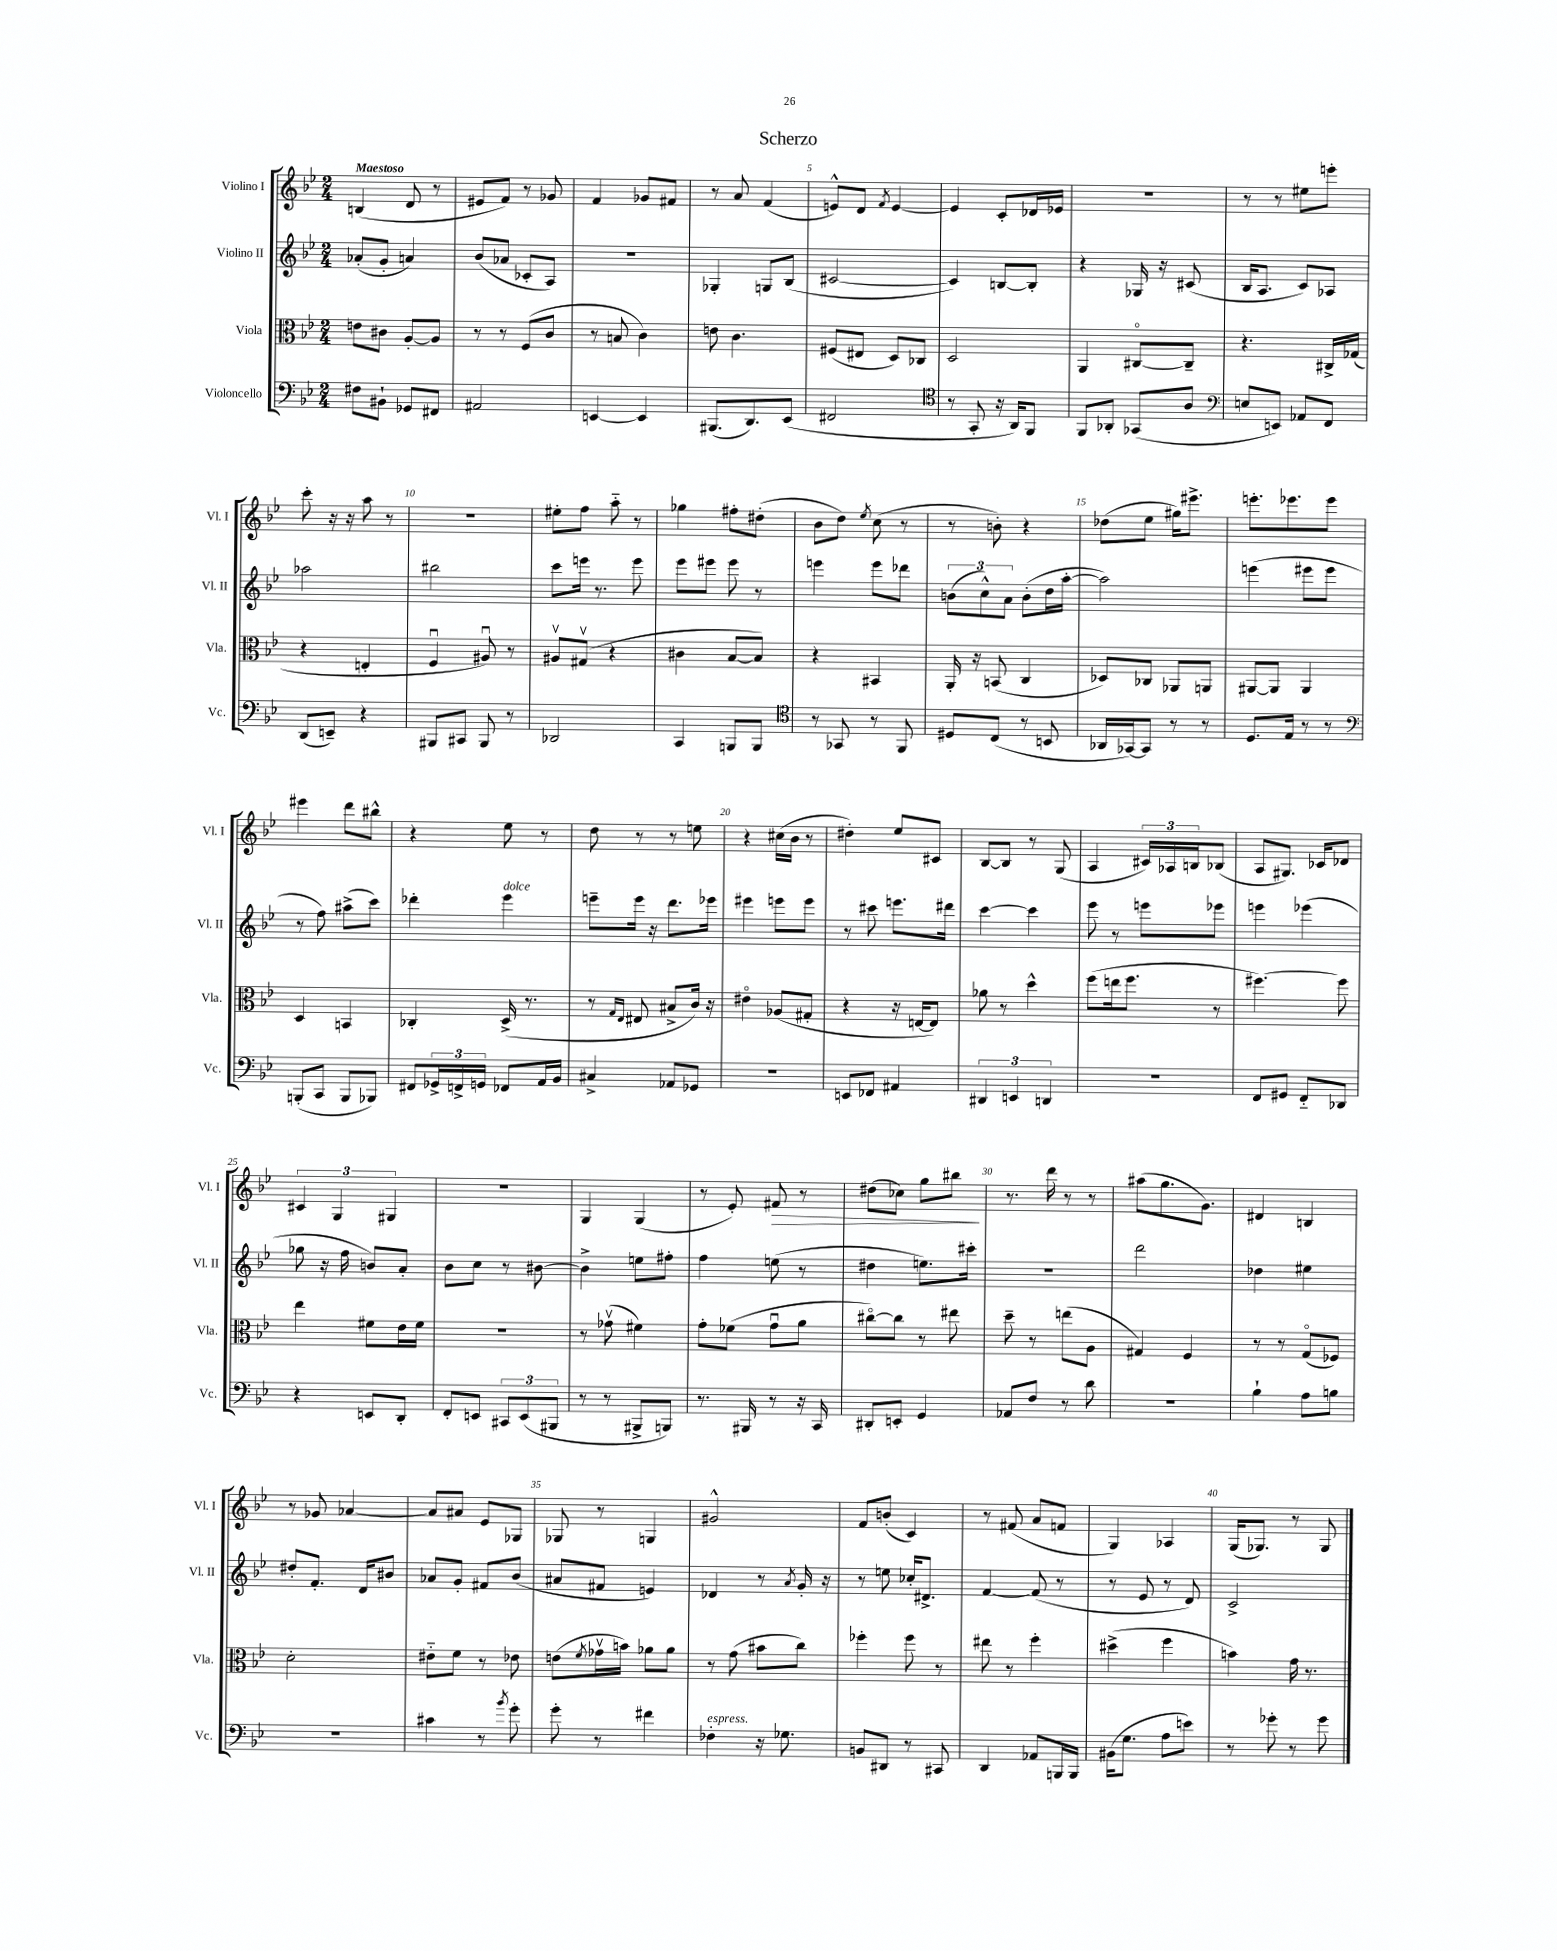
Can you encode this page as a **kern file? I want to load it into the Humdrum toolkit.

**kern	**kern	**kern	**kern	**dynam
*part4	*part3	*part2	*part1	*part1
*staff4	*staff3	*staff2	*staff1	*staff1
*I"Violoncello	*I"Viola	*I"Violino II	*I"Violino I	*
*I'Vc.	*I'Vla.	*I'Vl. II	*I'Vl. I	*
*clefF4	*clefC3	*clefG2	*clefG2	*
*k[b-e-]	*k[b-e-]	*k[b-e-]	*k[b-e-]	*
*M2/4	*M2/4	*M2/4	*M2/4	*
=1	=1	=1	=1	=1
!	!	!	!LO:TX:a:B:t=Maestoso	!
8F#X\L	8en\L	(8a-X'/L	(4Bn/	.
8BB#X`\J	8c#X\J	8g'/J	.	.
8GG-X/L	[8A'/L	4an/)	8d/	.
8FF#X/J	8A/J]	.	8r	.
=2	=2	=2	=2	=2
2AA#X/	8r	(8b-/L	8e#X/L	.
.	8r	8a-X/J	8f/J)	.
.	(8F/L	8c-X'/L	8r	.
.	8c/J	8A/J)	8g-X/	.
=3	=3	=3	=3	=3
[4EEn/	8r	2r	4f/	.
.	8Bn/	.	.	.
4EE/]	4c\)	.	8g-X/L	.
.	.	.	8f#X/J	.
=4	=4	=4	=4	=4
(8.BBB#X/L	8en\	4G-X'/	8r	.
.	4.c\	.	8a/	.
8.DD/)	.	.	.	.
.	.	8Gn/L	(4f/	.
(8EE-/J	.	(8B-/J	.	.
=5	=5	=5	=5	=5
2FF#X/	(8F#X/L	[2c#X/	8en^^/L)	.
.	8E#X/J	.	8d/J	.
.	.	.	8qf/	.
.	8D/L)	.	[4e/	.
.	8C-X/J	.	.	.
=6	=6	=6	=6	=6
*clefC4	*	*	*	*
8r	2D/	4c#/])	4e/]	.
8GG'/	.	.	.	.
16r	.	[8Bn/L	8c'/L	.
16AA/KL)	.	.	.	.
8FF/J	.	8B'/J]	16d-X/L	.
.	.	.	16e-X/JJ	.
=7	=7	=7	=7	=7
8FF/L	4AA/	4r	2r	.
8AA-X'/J	.	.	.	.
(8GG-X/L	[8C#X/L	16G-X/	.	.
.	.	16r	.	.
8A/J	8C#~/J]	(8c#X/	.	.
=8	=8	=8	=8	=8
*clefF4	*	*	*	*
8En/L	4.r	16B-/KL	8r	.
.	.	8.A/J	.	.
8EEn/J)	.	.	8r	.
8AA-X/L	.	8c/L)	8ee#X\L	.
8FF/J	16C#X^/LL	8A-X/J	8eeen'\J	.
.	(16G-X/JJ	.	.	.
!!LO:LB:g=z
=9	=9	=9	=9	=9
(8DD/L	4r	2aa-X\	8ccc'\	.
8EEn~/J)	.	.	16r	.
.	.	.	16r	.
4r	4En'/	.	8aa\	.
.	.	.	8r	.
=10	=10	=10	=10	=10
8BBB#X/L	4Fu/	2bb#X\	2r	.
8CC#X/J	.	.	.	.
8BBB#/	8A#Xu/)	.	.	.
8r	8r	.	.	.
=11	=11	=11	=11	=11
2DD-X/	8A#Xv/L	8ccc\L	8ee#X'\L	.
.	(8G#Xv/J	16eeen\Jk	8ff\J	.
.	.	8.r	.	.
.	4r	.	8aa\	.
.	.	8eee\	8r	.
=12	=12	=12	=12	=12
4CC/	4c#X\	8eee-\L	4gg-X\	.
.	.	8eee#X\J	.	.
8BBBn/L	[8B-/L	8eee#\	8ff#X'\L	.
8BBB/J	8B-/J])	8r	(8dd#X'\J	.
=13	=13	=13	=13	=13
*clefC4	*	*	*	*
8r	4r	4eeen\	8b-\L	.
8GG-X/	.	.	8dd\J)	.
.	.	.	8qee-/	.
8r	4BB#X/	8eee\L	(8cc\	.
8FF/	.	8ddd-X\J	8r	.
=14	=14	=14	=14	=14
8D#X/L	16AA'/	(12bn\L	8r	.
.	16r	.	.	.
.	.	12cc^^\)	.	.
(8C/J	(8BBn/	.	8bn'\)	.
.	.	12a\J	.	.
8r	4C/	(8b'\L	4r	.
8BBn/	.	16dd\L	.	.
.	.	[16aa'\JJ	.	.
=15	=15	=15	=15	=15
16AA-X/LL	8D-X/L)	2aa\])	(8dd-X\L	.
[16GG-X/J)	.	.	.	.
8GG-/J]	8C-X/J	.	8ee-\J	.
8r	8AA-X/L	.	16gg#X\KL)	.
.	.	.	8.eee#X^\J	.
8r	8AAn/J	.	.	.
=16	=16	=16	=16	=16
8.D/L	[8AA#X/L	(4eeen\	8.eeen'\L	.
.	8AA#/J]	.	.	.
16E-/Jk	.	.	8.eee-X\	.
8r	4AA#/	8eee#X\L	.	.
8r	.	8eee#\J	8eee-\J	.
!!LO:LB:g=z
=17	=17	=17	=17	=17
*clefF4	*	*	*	*
(8BBBn'/L	4D/	8r	4eee#X\	.
8CC/J	.	8ff\)	.	.
8BBB/L	4BBn/	(8aa#X^\L	8ddd\L	.
8BBB-X/J)	.	8ccc\J)	8bb#X^^\J	.
=18	=18	=18	=18	=18
8FF#X/L	4C-X'/	4ddd-X'\	4r	.
24GG-X^/L	.	.	.	.
24FFn^/	.	.	.	.
24GGn/JJ	.	.	.	.
!	!	!LO:TX:a:i:t=dolce	!	!
8FF-X/L	(16D^/	4eee-\	8ee-\	.
.	8.r	.	.	.
16AA/L	.	.	8r	.
16BB-/JJ	.	.	.	.
=19	=19	=19	=19	=19
4C#X^/	8r	8eeen~\L	8dd\	.
.	16qqG/LL	.	.	.
.	16qqE-/JJ	.	.	.
.	8E#X/	16eee\Jk	8r	.
.	.	16r	.	.
8AA-X/L	8B#X^/L	8.ddd\L	8r	.
8GG-X/J	16c/Jk)	.	8een\	.
.	16r	16eee-X\Jk	.	.
=20	=20	=20	=20	=20
2r	4e#X\	4eee#X\	4r	.
.	(8A-X/L	8eeen\L	(16cc#X\LL	.
.	.	.	16b-\JJ	.
.	8G#X'/J	8eee\J	8r	.
=21	=21	=21	=21	=21
8EEn/L	4r	8r	4dd#X'\)	.
8FF-X/J	.	8ccc#X\	.	.
4AA#X/	16r	8.eeen\L	8ee-/L	.
.	[16En/KL	.	.	.
.	8E/J])	.	8c#X/J	.
.	.	16ddd#X\Jk	.	.
=22	=22	=22	=22	=22
6DD#X/	8a-X\	[4ccc\	[8B-/L	.
.	8r	.	8B-/J]	.
6EEn/	.	.	.	.
.	4dd^^\	4ccc\]	8r	.
6DDn/	.	.	.	.
.	.	.	(8G/	.
=23	=23	=23	=23	=23
2r	(8ff\L	8eee-\	4A/	.
.	16een\k	8r	.	.
.	8.ff\J	.	.	.
.	.	8eeen\L	24c#X/LL)	.
.	.	.	24A-X/	.
.	.	.	24Bn/J	.
.	8r	8eee-X\J	(8B-X/J	.
=24	=24	=24	=24	=24
8FF/L	[4.ff#X\)	4eeen\	8A/L	.
8GG#X/J	.	.	8.G#X/J)	.
8FF/L	.	(4eee-X\	.	.
.	.	.	16c-X/KL	.
8DD-X/J	8ff#\]	.	8d-X/J	.
!!LO:LB:g=z
=25	=25	=25	=25	=25
4r	4ee-\	8gg-X\	6c#X/	.
.	.	16r	.	.
.	.	.	6G/	.
.	.	16ff\	.	.
8EEn/L	8f#X\L	8bn/L)	.	.
.	.	.	6G#X/	.
8DD'/J	16e-\L	8a'/J	.	.
.	16f#\JJ	.	.	.
=26	=26	=26	=26	=26
8FF'/L	2r	8b-\L	2r	.
8EEn/J	.	8cc\J	.	.
12CC#X/L	.	8r	.	.
(12EE/	.	.	.	.
.	.	[8b#X\	.	.
12BBB#X/J	.	.	.	.
=27	=27	=27	=27	=27
8r	8r	4b#^\]	4G/	.
8r	(8g-Xv\	.	.	.
8BBB#X^/L	4f#X\)	8een\L	(4G/	.
8BBBn/J)	.	8ff#X'\J	.	.
=28	=28	=28	=28	=28
8.r	8g'\L	4ff\	8r	.
.	(8f-X\J	.	8e-'/)	.
16BBB#X/	.	.	.	.
!	!	!	!	!LO:HP:b
8r	8gu\L	(8een\	8f#X/	>
16r	8a\J	8r	8r	.
16CC/	.	.	.	.
=29	=29	=29	=29	=29
8DD#X'/L	[8cc#X\L)	4dd#X\	(8dd#X\L	.
8EEn'/J	8cc#\J]	.	8cc-X\J)	.
4GG/	8r	8.een\L)	8gg\L	.
.	8ee#X\	.	8bb#X\J	.
.	.	16ccc#X'\Jk	.	.
.	.	.	.	]
=30	=30	=30	=30	=30
8AA-X/L	8dd~\	2r	8.r	.
8F/J	8r	.	.	.
.	.	.	16ddd\	.
8r	(8een\L	.	8r	.
8d\	8A\J	.	8r	.
=31	=31	=31	=31	=31
2r	4G#X/)	2ddd\	(8aa#X\L	.
.	.	.	8.gg\	.
.	4F/	.	.	.
.	.	.	8.g\J)	.
=32	=32	=32	=32	=32
4B-`\	8r	4dd-X\	4d#X/	.
.	8r	.	.	.
8A\L	(8G/L	4ee#X\	4Bn/	.
8Bn\J	8F-X/J)	.	.	.
!!LO:LB:g=z
=33	=33	=33	=33	=33
2r	2d'\	8dd#X'/L	8r	.
.	.	8.f'/J	8g-X/	.
.	.	.	[4a-X/	.
.	.	16d/KL	.	.
.	.	8b#X/J	.	.
=34	=34	=34	=34	=34
4c#X\	8e#X\L	8a-X/L	8a-/L]	.
.	8f\J	8g'/J	8a#X/J	.
8r	8r	8f#X/L	8e-/L	.
8qb-/	.	.	.	.
8g'\	8e-X\	(8b-/J	8G-X/J	.
=35	=35	=35	=35	=35
8g'\	(8en\L	8a#X/L	8G-X/	.
.	8qf/	.	.	.
8r	16g-Xv\L	8f#X/J	8r	.
.	16bn\JJ)	.	.	.
4f#X\	8a-X\L	4en/)	4Gn/	.
.	8a-\J	.	.	.
=36	=36	=36	=36	=36
!LO:TX:a:i:t=espress.	!	!	!	!
4F-X'\	8r	4d-X/	2g#X^^/	.
.	(8g\	.	.	.
16r	8b#X\L	8r	.	.
8.G-X\	.	.	.	.
.	.	8qa/	.	.
.	8cc\J)	16g'/	.	.
.	.	16r	.	.
=37	=37	=37	=37	=37
8BBn/L	4ff-X'\	8r	8f/L	.
8DD#X/J	.	8een\	(8bn'/J	.
8r	8ff-\	16cc-X'/KL	4c/)	.
.	.	8.d#X^/J	.	.
8CC#X/	8r	.	.	.
=38	=38	=38	=38	=38
4DD/	8ee#X\	[4f/	8r	.
.	8r	.	(8f#X/	.
8AA-X/L	4ff'\	(8f/]	8a/L	.
16BBBn/L	.	8r	8fn/J	.
16BBB/JJ	.	.	.	.
=39	=39	=39	=39	=39
(16BB#X\KL	(4dd#X^\	8r	4G/)	.
8.G\J	.	.	.	.
.	.	8e-/	.	.
8A\L	4ff\	8r	4A-X/	.
8en\J)	.	8d/)	.	.
=40	=40	=40	=40	=40
8r	4bn\)	2c^/	(16G/KL	.
.	.	.	8.G-X/J)	.
8g-X'\	.	.	.	.
8r	16g\	.	8r	.
.	8.r	.	.	.
8g-\	.	.	8G-/	.
==	==	==	==	==
*-	*-	*-	*-	*-
